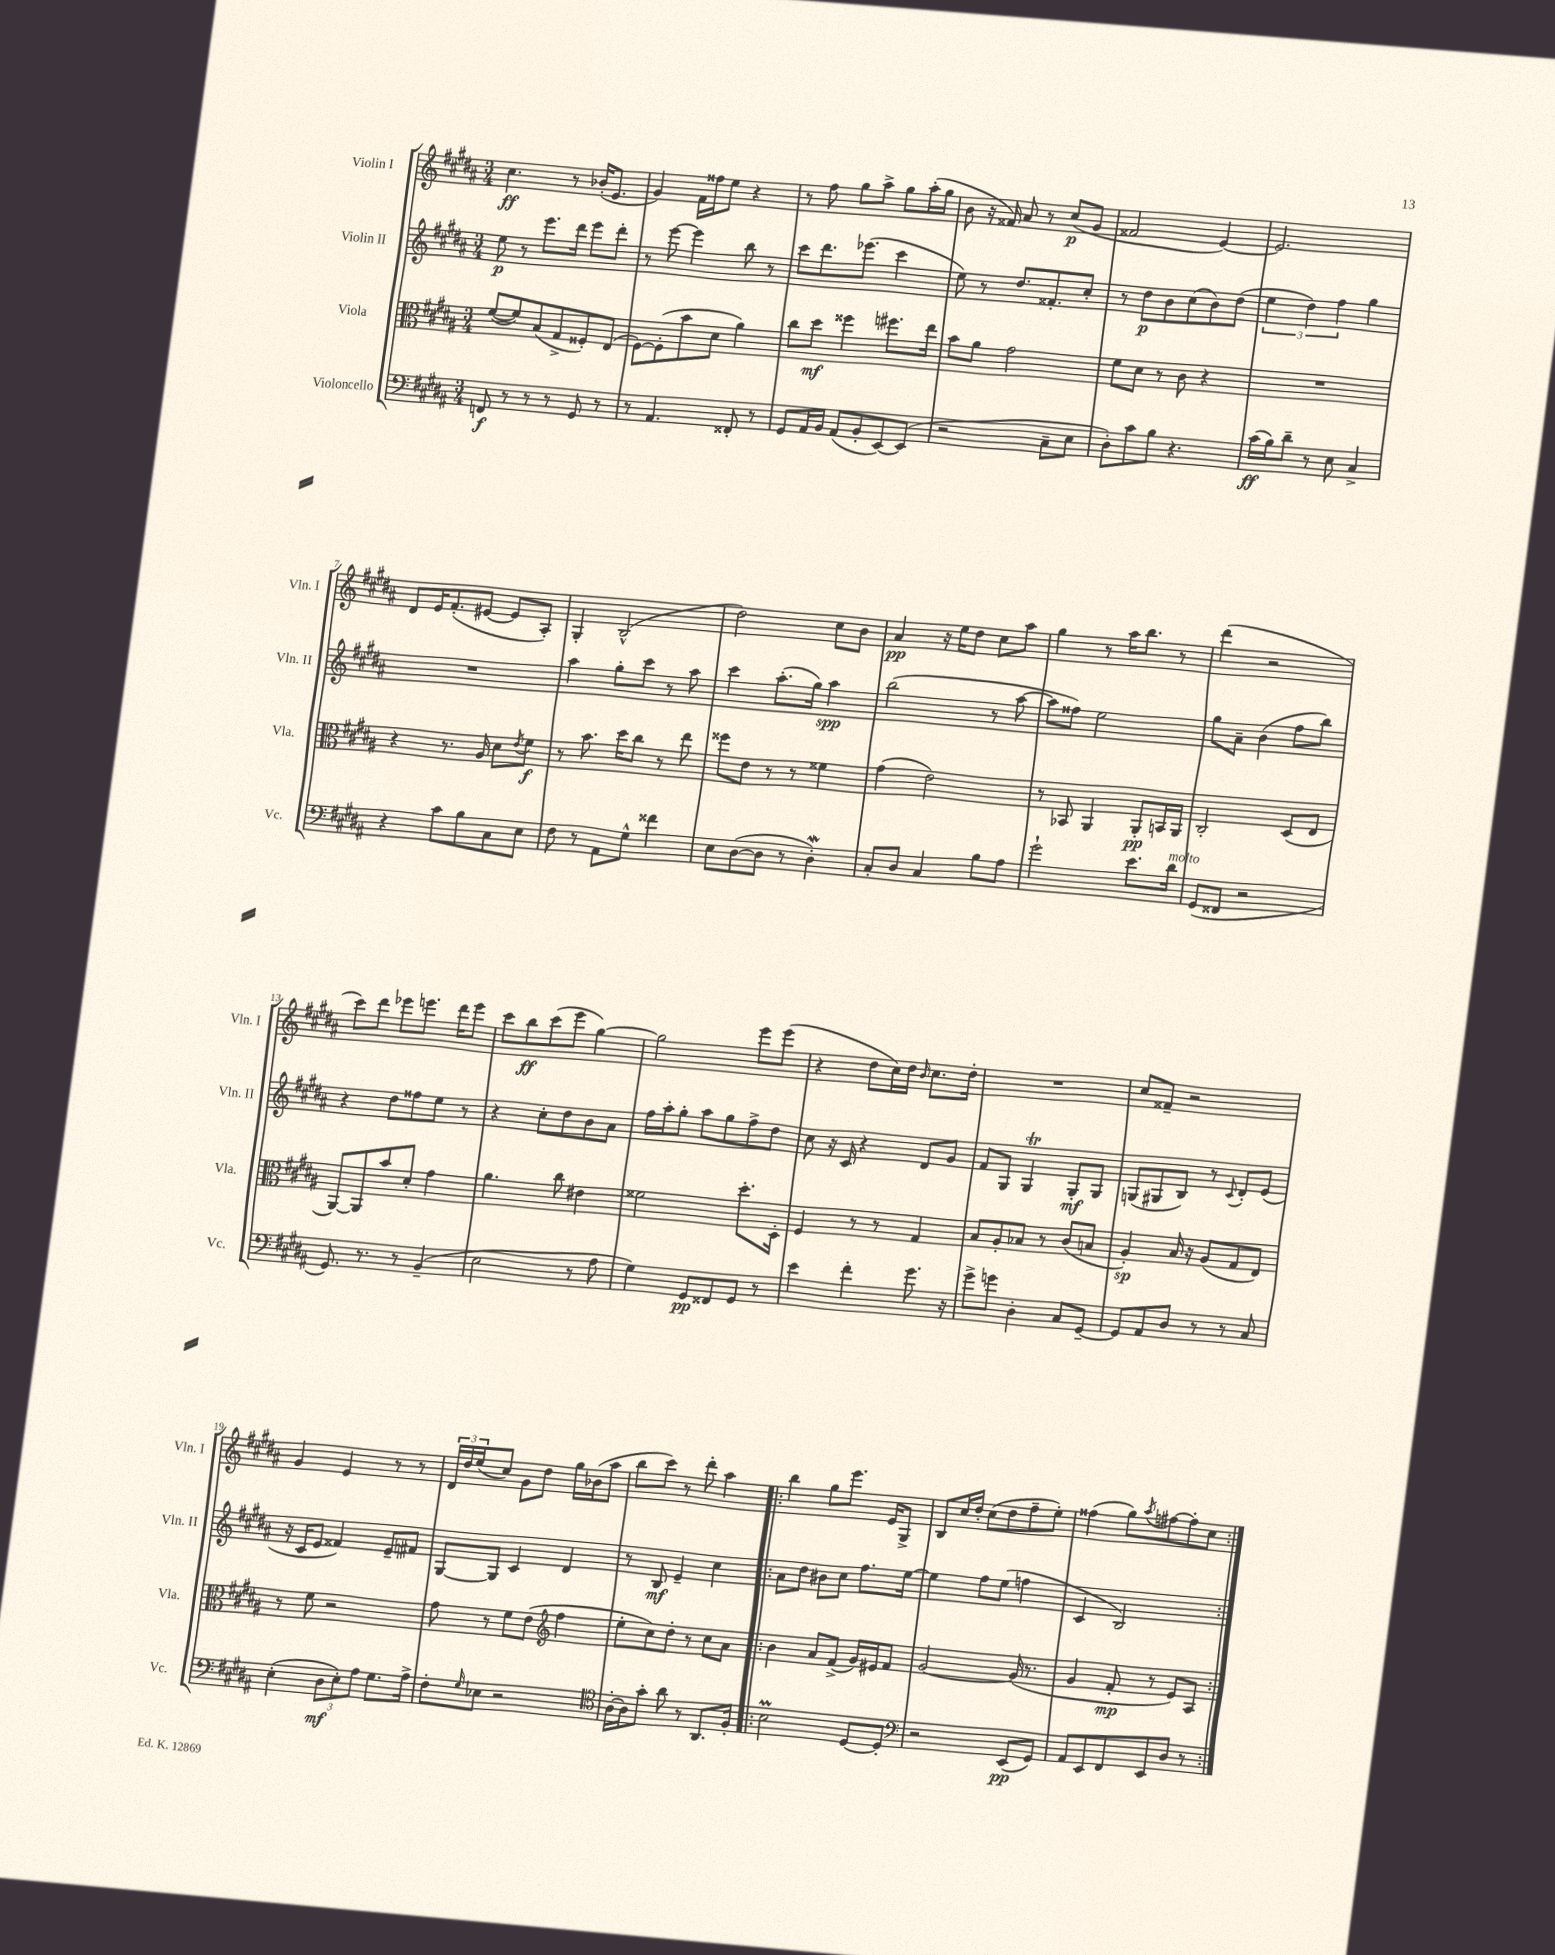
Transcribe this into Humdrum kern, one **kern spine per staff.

**kern	**dynam	**kern	**dynam	**kern	**dynam	**kern	**dynam
*part4	*part4	*part3	*part3	*part2	*part2	*part1	*part1
*staff4	*staff4	*staff3	*staff3	*staff2	*staff2	*staff1	*staff1
*I"Violoncello	*	*I"Viola	*	*I"Violin II	*	*I"Violin I	*
*I'Vc.	*	*I'Vla.	*	*I'Vln. II	*	*I'Vln. I	*
*clefF4	*	*clefC3	*	*clefG2	*	*clefG2	*
*k[f#c#g#d#a#]	*	*k[f#c#g#d#a#]	*	*k[f#c#g#d#a#]	*	*k[f#c#g#d#a#]	*
*M3/4	*	*M3/4	*	*M3/4	*	*M3/4	*
=1	=1	=1	=1	=1	=1	=1	=1
8FFn/	f	([8f#/L	.	8ee\	p	4.cc#\	ff
8r	.	8f#/])	.	8r	.	.	.
8r	.	(8B/	.	8.eee\L	.	.	.
8r	.	8G#^/	.	.	.	8r	.
.	.	.	.	16ddd#\Jk	.	.	.
8GG#/	.	8F##X'/)	.	8eee\L	.	(16b-X'/KL	.
.	.	.	.	.	.	8.e/J	.
8r	.	(8E/J	.	8ddd#'\J	.	.	.
=2	=2	=2	=2	=2	=2	=2	=2
8r	.	[8F#\L)	.	8r	.	4g#/)	.
4.AA#/	.	(8F#'\]	.	[8eee\	.	.	.
.	.	8b\	.	4eee\]	.	16f#\LL	.
.	.	.	.	.	.	16ff##X\J	.
.	.	8d#\J	.	.	.	8ee\J	.
8FF##X'/	.	4a#\)	.	8bb\	.	4r	.
8r	.	.	.	8r	.	.	.
=3	=3	=3	=3	=3	=3	=3	=3
8GG#/L	.	8cc#\L	.	8ccc#\L	.	8r	.
16AA#/L	.	8dd#\J	mf	8.ddd#\	.	8ff#\	.
16BB/JJ	.	.	.	.	.	.	.
(8AA#/L	.	4ff##X\	.	.	.	8gg#\L	.
.	.	.	.	(8.eee-X\J	.	.	.
8BB'/	.	.	.	.	.	8aa#^\J	.
[8EE/)	.	8.ff#X\L	.	4ccc#\	.	8gg#\L	.
(8EE/J]	.	.	.	.	.	(16aa#'\L	.
.	.	16ee\Jk	.	.	.	16gg#\JJ	.
=4	=4	=4	=4	=4	=4	=4	=4
2r	.	8b\L	.	8ee\)	.	8b\	.
.	.	8a#\J	.	8r	.	16r	.
.	.	.	.	.	.	16f##X/)	.
.	.	2g#\	.	8.dd#/L	.	8a#/	.
.	.	.	.	.	.	8r	.
.	.	.	.	8.f##X'/	.	.	.
8C#~\L	.	.	.	.	.	(8cc#/L	p
8E\J	.	.	.	8cc#'/J	.	8g#/J	.
=5	=5	=5	=5	=5	=5	=5	=5
8D#'\L)	.	8f#\L	.	8r	.	2f##X/	.
8c#\	.	8d#\J	.	8dd#\L	p	.	.
8B\J	.	8r	.	8b\	.	.	.
4.r	.	8c#\	.	(8cc#\	.	.	.
.	.	4r	.	8b\)	.	[4e/)	.
.	.	.	.	(8dd#\J	.	.	.
=6	=6	=6	=6	=6	=6	=6	=6
(16c#\LL	ff	2.r	.	6ee\	.	2.e/]	.
16B\J)	.	.	.	.	.	.	.
8d#~\J	.	.	.	.	.	.	.
.	.	.	.	6dd#\)	.	.	.
8r	.	.	.	.	.	.	.
.	.	.	.	6ff#\	.	.	.
8E\	.	.	.	.	.	.	.
4C#^/	.	.	.	4gg#\	.	.	.
!!LO:LB:g=z
=7	=7	=7	=7	=7	=7	=7	=7
4r	.	4r	.	2.r	.	8d#/L	.
.	.	.	.	.	.	16e/K	.
.	.	.	.	.	.	(8.f#'/	.
8c#\L	.	8.r	.	.	.	.	.
8B\	.	.	.	.	.	[8e#X/J	.
.	.	16A#/	.	.	.	.	.
8C#\	.	8d#\L	.	.	.	8e#/L]	.
.	.	8qe/	.	.	.	.	.
8E\J	.	8f#\J	f	.	.	8A#'/J)	.
=8	=8	=8	=8	=8	=8	=8	=8
8F#\	.	8r	.	4aa#\	.	4G#'/	.
8r	.	8.b\	.	.	.	.	.
8AA#\L	.	.	.	8gg#'\L	.	(2B^^/	.
.	.	16dd#\KL	.	.	.	.	.
8G#^^\J	.	8cc#\J	.	8ccc#\J	.	.	.
4f##X\	.	8r	.	8r	.	.	.
.	.	8ee\	.	8aa#\	.	.	.
=9	=9	=9	=9	=9	=9	=9	=9
8E\L	.	8ff##X\L	.	4ccc#\	.	2dd#\)	.
([8D#\	.	8e\J	.	.	.	.	.
8D#\J]	.	8r	.	(8.aa#'\L	.	.	.
8r	.	8r	.	.	.	.	.
.	.	.	.	16gg#\Jk)	.	.	.
4D#W'\)	.	4f##X\	.	4aa#\	spp	8cc#\L	.
.	.	.	.	.	.	8b\J	.
=10	=10	=10	=10	=10	=10	=10	=10
8C#'/L	.	(4g#\	.	(2bb\	.	4a#/	pp
8D#/J	.	.	.	.	.	.	.
4C#/	.	2e\)	.	.	.	16r	.
.	.	.	.	.	.	16ee\KL	.
.	.	.	.	.	.	8dd#\J	.
8B\L	.	.	.	8r	.	8cc#\L	.
8A#\J	.	.	.	[8aa#\	.	8aa#\J	.
=11	=11	=11	=11	=11	=11	=11	=11
2g#`\	.	8r	.	8aa#\L]	.	4gg#\	.
.	.	8BB-X/	.	8ff##X\J)	.	.	.
.	.	4AA#/	.	2ee\	.	8r	.
.	.	.	.	.	.	16aa#\KL	.
.	.	.	.	.	.	8.bb\J	.
8.e\L	.	8AA#'/L	pp	.	.	.	.
.	.	16BBn/L	.	.	.	8r	.
!LO:TX:a:i:t=molto	!	!	!	!	!	!	!
16d#\Jk	.	16AA#/JJ	.	.	.	.	.
=12	=12	=12	=12	=12	=12	=12	=12
(8GG#/L	.	2C#'/	.	8gg#\L	.	(4ddd#\	.
8FF##X/J	.	.	.	8a#~\J	.	.	.
2r	.	.	.	(4b\	.	2r	.
.	.	(8D#/L	.	8ff#\L	.	.	.
.	.	8E/J	.	8bb\J)	.	.	.
!!LO:LB:g=z
=13	=13	=13	=13	=13	=13	=13	=13
8.GG#/)	.	[8AA#/L)	.	4r	.	8ccc#\L)	.
.	.	8AA#/]	.	.	.	8ddd#\J	.
8.r	.	.	.	.	.	.	.
.	.	8b/	.	8dd#\L	.	8eee-X\L	.
8r	.	8d#'/J	.	8ff##X\	.	8.eeen\J	.
(4BB~/	.	4g#\	.	8ee\J	.	.	.
.	.	.	.	.	.	16ddd#\KL	.
.	.	.	.	8r	.	8eee\J	.
=14	=14	=14	=14	=14	=14	=14	=14
2E\	.	4.a#\	.	4r	.	8ccc#\L	.
.	.	.	.	.	.	8bb\	ff
.	.	.	.	8cc#'\L	.	(8ccc#\	.
.	.	8cc#\	.	8dd#\	.	8eee\J	.
8r	.	4e#X\	.	8b\	.	[4gg#\)	.
8A#\	.	.	.	8a#\J	.	.	.
=15	=15	=15	=15	=15	=15	=15	=15
4G#\)	.	2f##X\	.	16ff#\LL	.	2gg#\]	.
.	.	.	.	16aa#'\J	.	.	.
.	.	.	.	8gg#'\J	.	.	.
8GG#/L	pp	.	.	8aa#\L	.	.	.
8FF##X/	.	.	.	8gg#\	.	.	.
8GG#/J	.	8.dd#'\L	.	8ff#^\	.	8eee\L	.
8r	.	.	.	8dd#\J	.	(8eee\J	.
.	.	16D#'\Jk	.	.	.	.	.
=16	=16	=16	=16	=16	=16	=16	=16
4e\	.	4F#/	.	8cc#\	.	4r	.
.	.	.	.	16r	.	.	.
.	.	.	.	16c#/	.	.	.
4f#'\	.	8r	.	4r	.	8dd#\L	.
.	.	8r	.	.	.	16cc#\L)	.
.	.	.	.	.	.	16dd#\JJ	.
.	.	.	.	.	.	16qqb/	.
8.g#\	.	4G#/	.	8d#/L	.	8.cc#\L	.
.	.	.	.	8g#/J	.	.	.
16r	.	.	.	.	.	16dd#'\Jk	.
=17	=17	=17	=17	=17	=17	=17	=17
8g#^\L	.	8B/L	.	8f#/L	.	2.r	.
8gn\J	.	8A#'/	.	8G#/J	.	.	.
4D#'\	.	8B-X/J	.	4G#T/	.	.	.
.	.	8r	.	.	.	.	.
8C#/L	.	(8c#/L	.	8G#'/L	mf	.	.
[8GG#~/J	.	8Bn/J	.	8G#/J	.	.	.
=18	=18	=18	=18	=18	=18	=18	=18
8GG#/L]	.	4A#'/)	sp	(8Gn/L	.	8cc#/L	.
8AA#/	.	.	.	8G#X/	.	8f##X~/J	.
8D#/J	.	16B/	.	8B/J)	.	2r	.
.	.	16r	.	.	.	.	.
8r	.	(8A#/L	.	8r	.	.	.
.	.	.	.	8qqc#/	.	.	.
8r	.	8G#/	.	8d#'/L	.	.	.
8C#/	.	8E/J)	.	(8e/J	.	.	.
!!LO:LB:g=z
=19	=19	=19	=19	=19	=19	=19	=19
(4E'\	.	8r	.	16r	.	4g#/	.
.	.	.	.	16c#/KL	.	.	.
.	.	8f#\	.	8e/J	.	.	.
12D#\L	mf	2r	.	4f##X/)	.	4e/	.
12E'\)	.	.	.	.	.	.	.
12A#\J	.	.	.	.	.	.	.
8.G#\L	.	.	.	8e~/L	.	8r	.
.	.	.	.	8f#X/J	.	8r	.
16A#^\Jk	.	.	.	.	.	.	.
=20	=20	=20	=20	=20	=20	=20	=20
8F#'\L	.	8g#\	.	[8G#/L	.	24d#/LL	.
.	.	.	.	.	.	24dd#/	.
.	.	.	.	.	.	(24ee/J	.
16qqG#/	.	.	.	.	.	.	.
8E-X\J	.	8r	.	8G#/J]	.	8cc#/J)	.
2r	.	8f#\L	.	4c#/	.	8g#\L	.
.	.	(8e\J	.	.	.	8dd#\J	.
*	*	*clefG2	*	*	*	*	*
.	.	4ff#\	.	4d#/	.	16gg#\LL	.
.	.	.	.	.	.	(16b-X\J	.
.	.	.	.	.	.	8aa#\J	.
=21	=21	=21	=21	=21	=21	=21	=21
*clefC4	*	*	*	*	*	*	*
[16A#'\LL	.	8ee'\L	.	8r	.	8bb\L	.
16A#\J]	.	.	.	.	.	.	.
8g#'\J	.	8cc#\)	.	8B/	mf	8ccc#\J)	.
8a#\	.	8dd#'\J	.	4e~/	.	8r	.
8r	.	8r	.	.	.	8ddd#'\	.
8.AA#/L	.	8cc#\L	.	4cc#\	.	4aa#\	.
.	.	8a#\J	.	.	.	.	.
16F#'/Jk	.	.	.	.	.	.	.
=22!|:	=22!|:	=22!|:	=22!|:	=22!|:	=22!|:	=22!|:	=22!|:
2BM\	.	4b\	.	8a#\L	.	4bb\	.
.	.	.	.	8dd#\J	.	.	.
.	.	8a#/L	.	8b#X\L	.	8gg#\L	.
.	.	(8f#^/J	.	8cc#\J	.	8.eee\J	.
[8D#/L	.	16g#/LL)	.	8.ff#\L	.	.	.
.	.	16e#X/J	.	.	.	16e/KL	.
8D#'/J]	.	8f#/J	.	.	.	8G#^/J	.
.	.	.	.	[16ee\Jk	.	.	.
=23	=23	=23	=23	=23	=23	=23	=23
*clefF4	*	*	*	*	*	*	*
2r	.	[2g#/	.	4ee\]	.	8B/L	.
.	.	.	.	.	.	16cc#/L	.
.	.	.	.	.	.	16dd#'/JJ	.
.	.	.	.	8ff#\L	.	(8cc#\L	.
.	.	.	.	(8ee\J	.	8dd#\	.
(8EE/L	pp	(16g#/]	.	4ffn\	.	8ff#~\	.
.	.	8.r	.	.	.	.	.
8GG#/J)	.	.	.	.	.	8ee'\J)	.
=24	=24	=24	=24	=24	=24	=24	=24
8AA#/L	.	4g#/	.	4c#/	.	(4ff##X\	.
8EE/	.	.	.	.	.	.	.
8FF#/	.	8f#'/	mp	2B/)	.	8gg#\L)	.
.	.	.	.	.	.	8qaa#/	.
8EE/	.	8r	.	.	.	[8ff#X\	.
8D#/J	.	8e/L)	.	.	.	8ff#'\]	.
8r	.	8A#/J	.	.	.	8cc#\J	.
=:|!	=:|!	=:|!	=:|!	=:|!	=:|!	=:|!	=:|!
*-	*-	*-	*-	*-	*-	*-	*-
